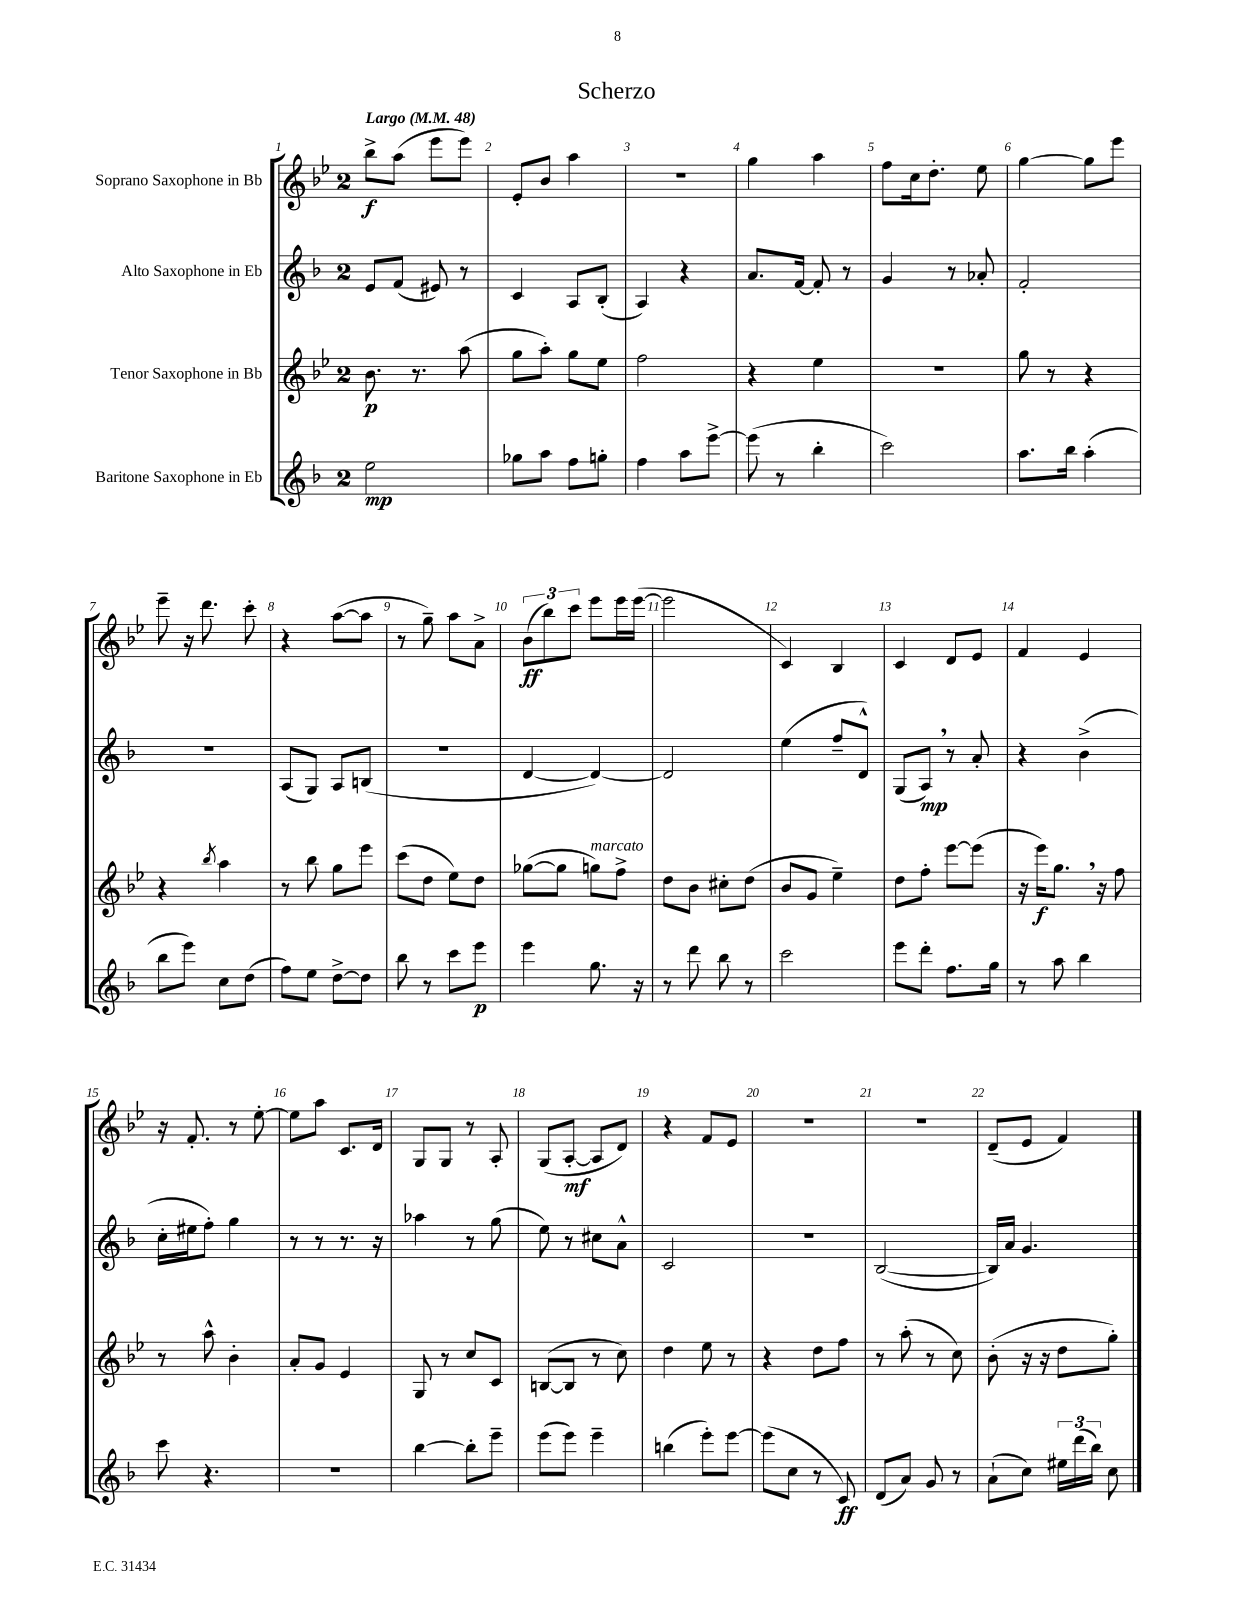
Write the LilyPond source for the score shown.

\header { title = "Scherzo" }
<<
\new StaffGroup <<
\new Staff = "s0" \with { instrumentName = "Soprano Saxophone in Bb" } {
    \clef treble \key bes \major \once \override Staff.TimeSignature.style = #'single-digit \time 2/4 \tempo "Largo" 4 = 48
    \autoBeamOff bes''8[->\f a''8]( ees'''8[ ees'''8]) |
    ees'8[-. bes'8] a''4 |
    r2 |
    g''4 a''4 |
    f''8[ c''16 d''8.]-. ees''8 |
    g''4~ g''8[ ees'''8] |
    ees'''8-- r16 d'''8. c'''8-. |
    r4 a''8[~( a''8] |
    r8 g''8--) a''8[ a'8]-> |
    \tuplet 3/2 { bes'8[\ff( bes''8) c'''8] } ees'''8[ ees'''16 ees'''16]~( |
    ees'''2 |
    c'4) bes4 |
    c'4 d'8[ ees'8] |
    f'4 ees'4 |
    r16 f'8.-. r8 ees''8~-. |
    ees''8[ a''8] c'8.[ d'16] |
    g8[ g8] r8 a8-. |
    g8[( a8]~-.\mf a8[ d'8]) |
    r4 f'8[ ees'8] |
    R2 |
    R2 |
    d'8[--( ees'8] f'4) \bar "|." |
}
\new Staff = "s1" \with { instrumentName = "Alto Saxophone in Eb" } {
    \clef treble \key f \major \once \override Staff.TimeSignature.style = #'single-digit \time 2/4
    \autoBeamOff e'8[ f'8]( eis'8) r8 |
    c'4 a8[ bes8]-.( |
    a4) r4 |
    a'8.[ f'16]~ f'8-. r8 |
    g'4 r8 aes'8-. |
    f'2-. |
    R2 |
    a8[( g8]) a8[ b8]( |
    R2 |
    d'4~ d'4~) |
    d'2 |
    e''4( f''8[-- d'8]-^) |
    g8[( a8]\mp) \breathe r8 a'8-. |
    r4 bes'4->( |
    c''16[-. eis''16 f''8]-.) g''4 |
    r8 r8 r8. r16 |
    aes''4 r8 g''8( |
    e''8) r8 cis''8[ a'8]-^ |
    c'2 |
    R2 |
    bes2~( |
    bes16[) a'16] g'4. \bar "|." |
}
\new Staff = "s2" \with { instrumentName = "Tenor Saxophone in Bb" } {
    \clef treble \key bes \major \once \override Staff.TimeSignature.style = #'single-digit \time 2/4
    \autoBeamOff bes'8.\p r8. a''8( |
    g''8[ a''8]-.) g''8[ ees''8] |
    f''2 |
    r4 ees''4 |
    R2 |
    g''8 r8 r4 |
    r4 \acciaccatura { bes''8 } a''4 |
    r8 bes''8 g''8[ ees'''8] |
    c'''8[( d''8] ees''8[) d''8] |
    ges''8[~( ges''8] g''8[^\markup { \italic "marcato" }) f''8]-> |
    d''8[ bes'8] cis''8[-. d''8]( |
    bes'8[ g'8] ees''4--) |
    d''8[ f''8]-. ees'''8[~ ees'''8]( |
    r16 ees'''16[\f) g''8.] \breathe r16 f''8 |
    r8 a''8-^ bes'4-. |
    a'8[-. g'8] ees'4 |
    g8 r8 c''8[ c'8] |
    b8[~( b8] r8 c''8) |
    d''4 ees''8 r8 |
    r4 d''8[ f''8] |
    r8 a''8-.( r8 c''8) |
    bes'8-.( r16 r16 d''8[ g''8]-.) \bar "|." |
}
\new Staff = "s3" \with { instrumentName = "Baritone Saxophone in Eb" } {
    \clef treble \key f \major \once \override Staff.TimeSignature.style = #'single-digit \time 2/4
    \autoBeamOff e''2\mp |
    ges''8[ a''8] f''8[ g''8]-. |
    f''4 a''8[ e'''8]~-> |
    e'''8( r8 bes''4-. |
    c'''2) |
    a''8.[ bes''16] a''4-.( |
    bes''8[ e'''8]) c''8[ d''8]( |
    f''8[) e''8] d''8[~-> d''8] |
    bes''8 r8 c'''8[ e'''8]\p |
    e'''4 g''8. r16 |
    r8 d'''8 bes''8 r8 |
    c'''2 |
    e'''8[ d'''8]-. f''8.[ g''16] |
    r8 a''8 bes''4 |
    c'''8 r4. |
    R2 |
    bes''4~ bes''8[-. e'''8]-- |
    e'''8[( e'''8]) e'''4-- |
    b''4( e'''8[-.) e'''8]~ |
    e'''8[( c''8] r8 c'8\ff) |
    d'8[( a'8]) g'8 r8 |
    a'8[-!( c''8]) \tuplet 3/2 { eis''16[ d'''16( bes''16]) } c''8 \bar "|." |
}
>>
>>
\layout { \context { \Score \override BarNumber.break-visibility = ##(#f #t #t) barNumberVisibility = #all-bar-numbers-visible } }
